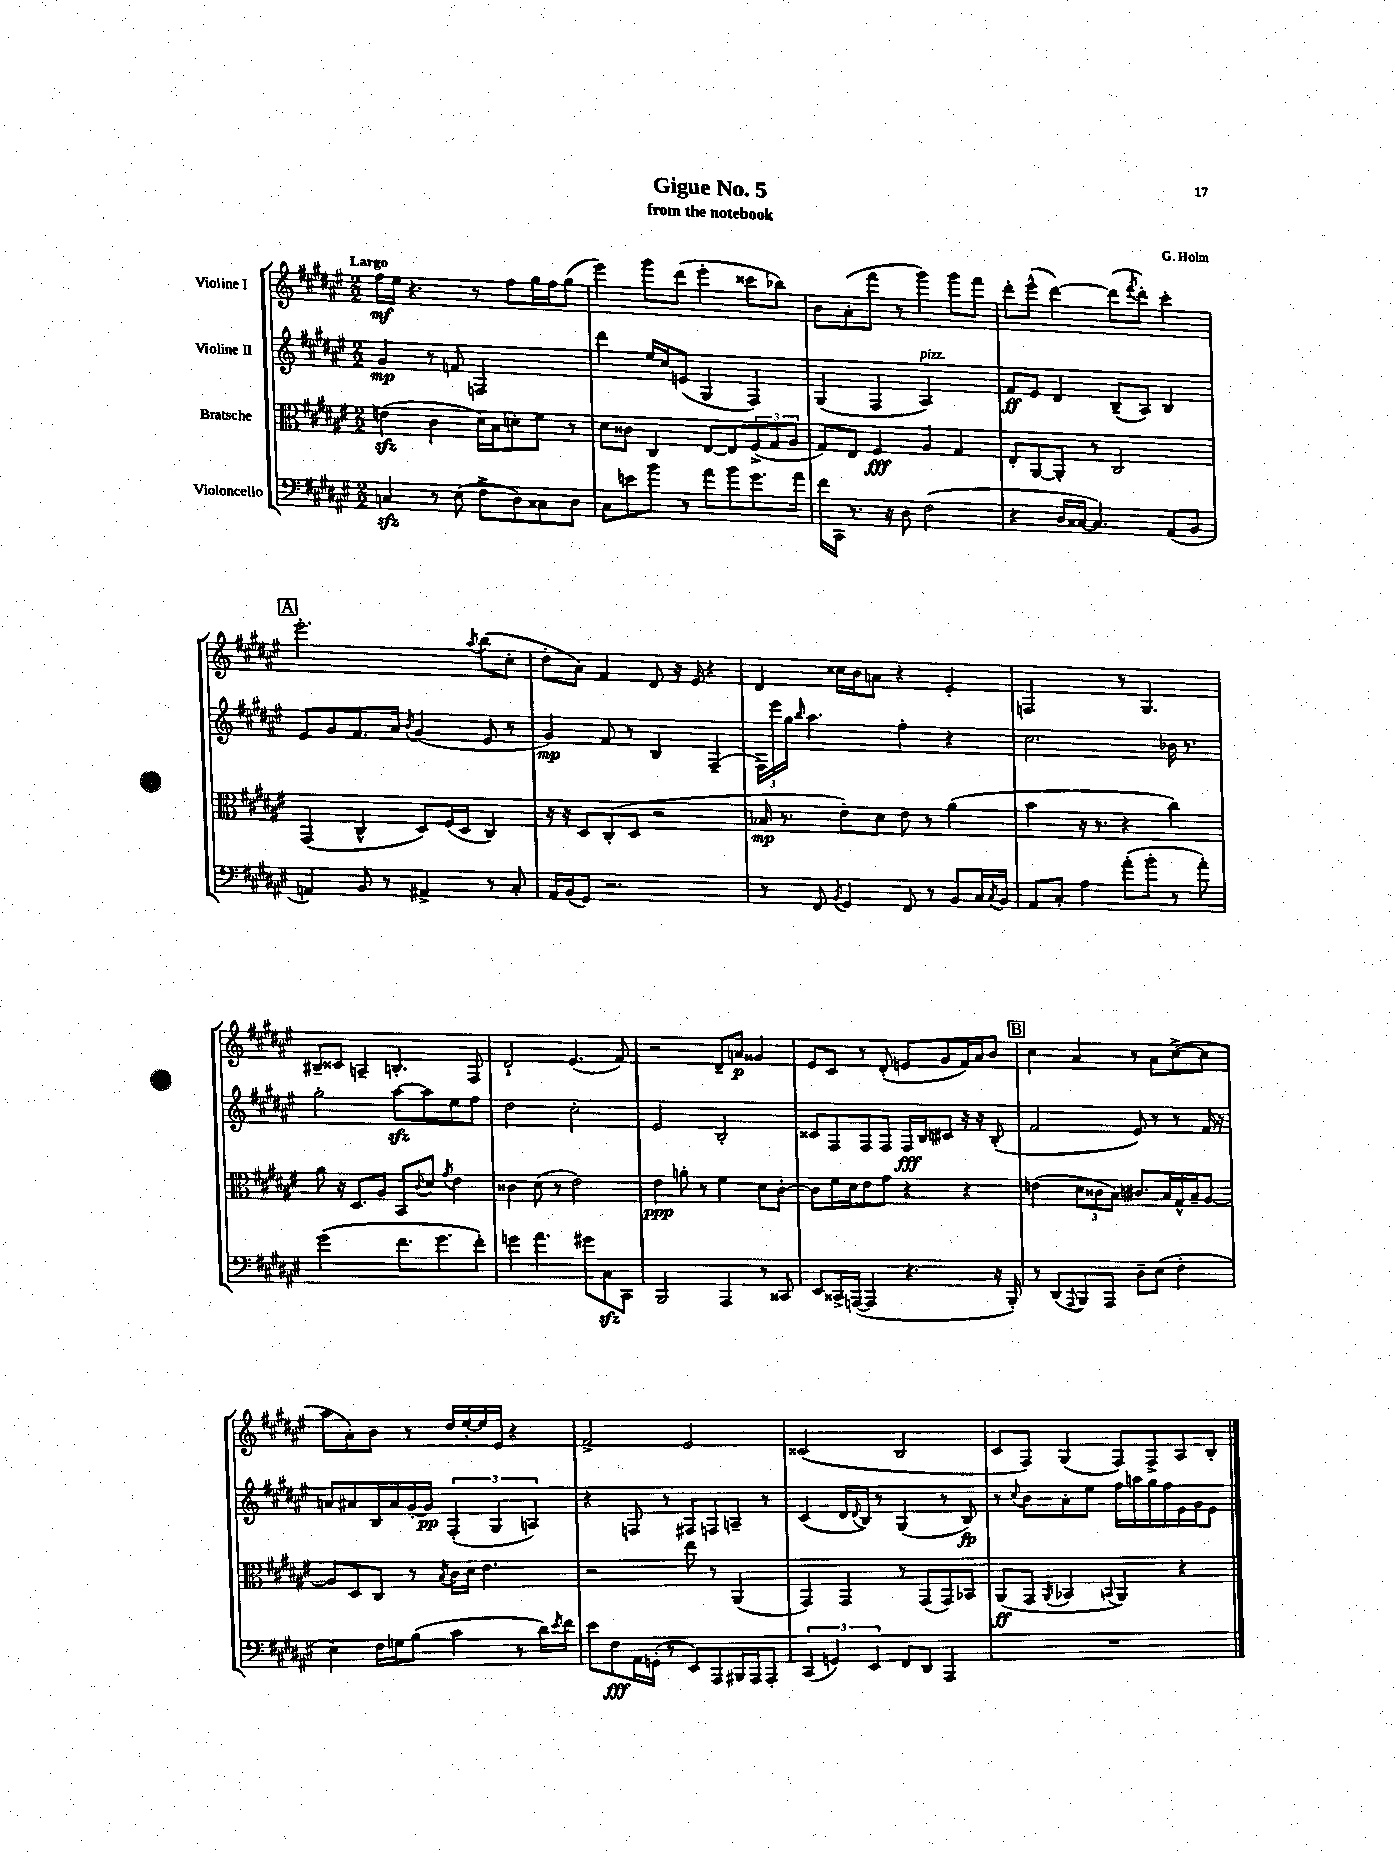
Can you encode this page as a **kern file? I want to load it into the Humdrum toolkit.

**kern	**kern	**kern	**kern
*staff4	*staff3	*staff2	*staff1
*clefF4	*clefC3	*clefG2	*clefG2
*k[f#c#g#d#a#e#]	*k[f#c#g#d#a#e#]	*k[f#c#g#d#a#e#]	*k[f#c#g#d#a#e#]
*M2/2	*M2/2	*M2/2	*M2/2
4C	(4e	4g#	16ff#
.	.	.	16ee#
.	.	.	4.r
8r	4c#	8r	.
(8E#	.	8f	.
8F#^	16d#)	2F	8r
.	16B	.	.
8D#)	8d'	.	8ff#
8C##	8f#	.	16gg#
.	.	.	16ff#
8D#	8r	.	(8gg#
=	=	=	=
8C#	8d#	4ddd#	4eee#)
8e	8c##	.	.
8b	4C#	16ee#	8ggg#
.	.	16cc#	.
8r	.	(8e	(8ddd#
8a#	[8E#	4G#	4eee#'
8b	8E#]	.	.
8.g#	(12F#^	4F#)	8ccc##
.	12G#	.	.
.	.	.	8bb-)
.	12A#	.	.
16a#	.	.	.
=	=	=	=
16f#	8G#)	(4G#	8b
16CC#	.	.	.
8.r	8E#	.	(8a#'
.	4F#	4F#	8fff#
16r	.	.	.
8D#	.	.	8r
(2F#	4A#	2A#)	4ggg#)
.	4G#	.	8ggg#
.	.	.	8fff#
=	=	=	=
4r	8E#'	8f#	8ddd#'
.	[8AA#	8e#	(8eee#^^
16D#	8AA#']	4d#	[4ddd#)
[16C##	.	.	.
4.C##])	8r	.	.
.	2C#	(8B~	(8ddd#]
.	.	.	8qfff#
.	.	8A#)	8ddd#')
(8AA#	.	4B	4ccc#'
8BB	.	.	.
=	=	=	=
4AA)	(4GG#	8e#	2.eee#'
.	.	8g#	.
8BB	4C#^^	8.f#	.
8r	.	.	.
.	.	16a#	.
.	.	8qb	.
4AA#^	8D#)	(4g#	.
.	(16F#	.	.
.	16D#	.	.
.	.	.	8qaa#
8r	4C#)	8e#	(8bb
8C#'	.	8r	8cc#'
=	=	=	=
16AA#	16r	4g#)	8dd#'
(16BB	16r	.	.
8GG#)	8D#	.	8a#)
2.r	(8C#'	8f#	4f#
.	8D#	8r	.
.	2r	4B	8d#
.	.	.	16r
.	.	.	16e#
.	.	(4F#~	4r
=	=	=	=
8r	16B-	24F#)	4d#
.	.	24eee#	.
.	8.r	.	.
.	.	24gg#	.
.	.	16qqbb	.
8FF#	.	4.aa#	.
8qBB	.	.	.
4GG#	8e#')	.	16cc##
.	.	.	16b
.	8d#	.	8a
8FF#	8e#	4ff#'	4r
8r	8r	.	.
8BB	(4a#	4r	4e#'
16C#	.	.	.
8qC#	.	.	.
16BB	.	.	.
=	=	=	=
8AA#	4b	2.cc#	2F
8C#'	.	.	.
4A#	16r	.	.
.	8.r	.	.
(8a#'	4r	.	8r
8b'	.	.	4.G#
8r	4cc#)	16b-	.
.	.	8.r	.
8a#')	.	.	.
=	=	=	=
(2g#	8a#	2gg#'	8B#~
.	16r	.	8c##
.	8.D#	.	.
.	.	.	4A~
.	8A#	.	.
8.f#	8BB	[8aa#	4.B'
.	8qqc#	.	.
.	8d#	8aa#]	.
8.g#	.	.	.
.	8qg#	.	.
.	4e#	8ee#	.
8f#')	.	8ff#	8F#
=	=	=	=
4g	4c##	2dd#	2d#`
4.a#	(8d#	.	.
.	8r	.	.
.	2e#)	2cc#'	(4.e#
8g#	.	.	.
8C#	.	.	.
8CC#	.	.	8f#)
=	=	=	=
2BBB	4e#	2e#	2r
.	8a'	.	.
.	8r	.	.
4AAA#	4f#	2B'	8d#~
.	.	.	8a
8r	8d#	.	4g##
8CC##	[8c#'	.	.
=	=	=	=
8EE#	8c#]	8c##	8e#
16CC##^	16f#	8F#	8c#
([16AAA	16d#	.	.
4AAA]	8e#	8F#	8r
.	8g#	8F#	(8d#'
4.r	4r	16F#	8e
.	.	16B	.
.	.	8c#	8g#
.	4r	16r	16f#)
.	.	16r	16a#
16r	.	(8B'	8b
16BBB')	.	.	.
=	=	=	=
8r	(4e	2f#	4cc#
(8DD#	.	.	.
8qqAAA#	.	.	.
8BBB)	12d#	.	4a#
.	12c##	.	.
8AAA#	.	.	.
.	12B)	.	.
8D#~	8.c#	8e#)	8r
(8E#	.	8r	8a#
.	16B	.	.
4F#'	16G#^^	8r	([8cc#^
.	16B~	.	.
.	[8A#	16f#	8cc#]
.	.	16r	.
=	=	=	=
4E#)	8A#]	8a	8aa#
.	8D#	8a#	8a#')
16F#	8C#	16B	8b
16G	.	16a#	.
(8B	8r	[16g#'	8r
.	.	16g#]	.
.	8qB	.	.
4c#	16c#	(6F#'	16dd#
.	16d#	.	[16ee#'
.	4.e#	.	16ee#]
.	.	6G#	.
.	.	.	16e#
8r	.	.	4r
.	.	6A)	.
16d#)	.	.	.
8qe#	.	.	.
16f#	.	.	.
=	=	=	=
8e#	2r	4r	2f#^
8F#	.	.	.
16AA#	.	8F	.
(16GG'	.	.	.
8r	.	8r	.
8EE#)	8ee#	8F#	2e#
8AAA#	8r	8F	.
16BBB#	(4AA#	8A~	.
16AAA#	.	.	.
8AAA#'	.	8r	.
=	=	=	=
(6CC#	4GG#)	(4c#	(2c##
6GG)	.	.	.
.	4GG#	16d#	.
.	.	8qqd#	.
.	.	16B)	.
6EE#	.	.	.
.	.	8r	.
8FF#	8r	(4G#	2B
8DD#	(8GG#	.	.
4AAA#	8GG#)	8r	.
.	8BB-	8B)	.
=	=	=	=
1r	(8AA#	8r	8c#
.	.	8qqcc#	.
.	8GG#	8b	8F#)
.	8qAA#	.	.
.	4BB-	8a#'	(4G#
.	.	8ee#	.
.	8qqBB	.	.
.	4AA#)	16ff#	8F#)
.	.	16aa	.
.	.	16gg#	8F#^
.	.	16ff#	.
.	4r	16e#	8A#
.	.	16g#	.
.	.	8e#	8B'
==	==	==	==
*-	*-	*-	*-
